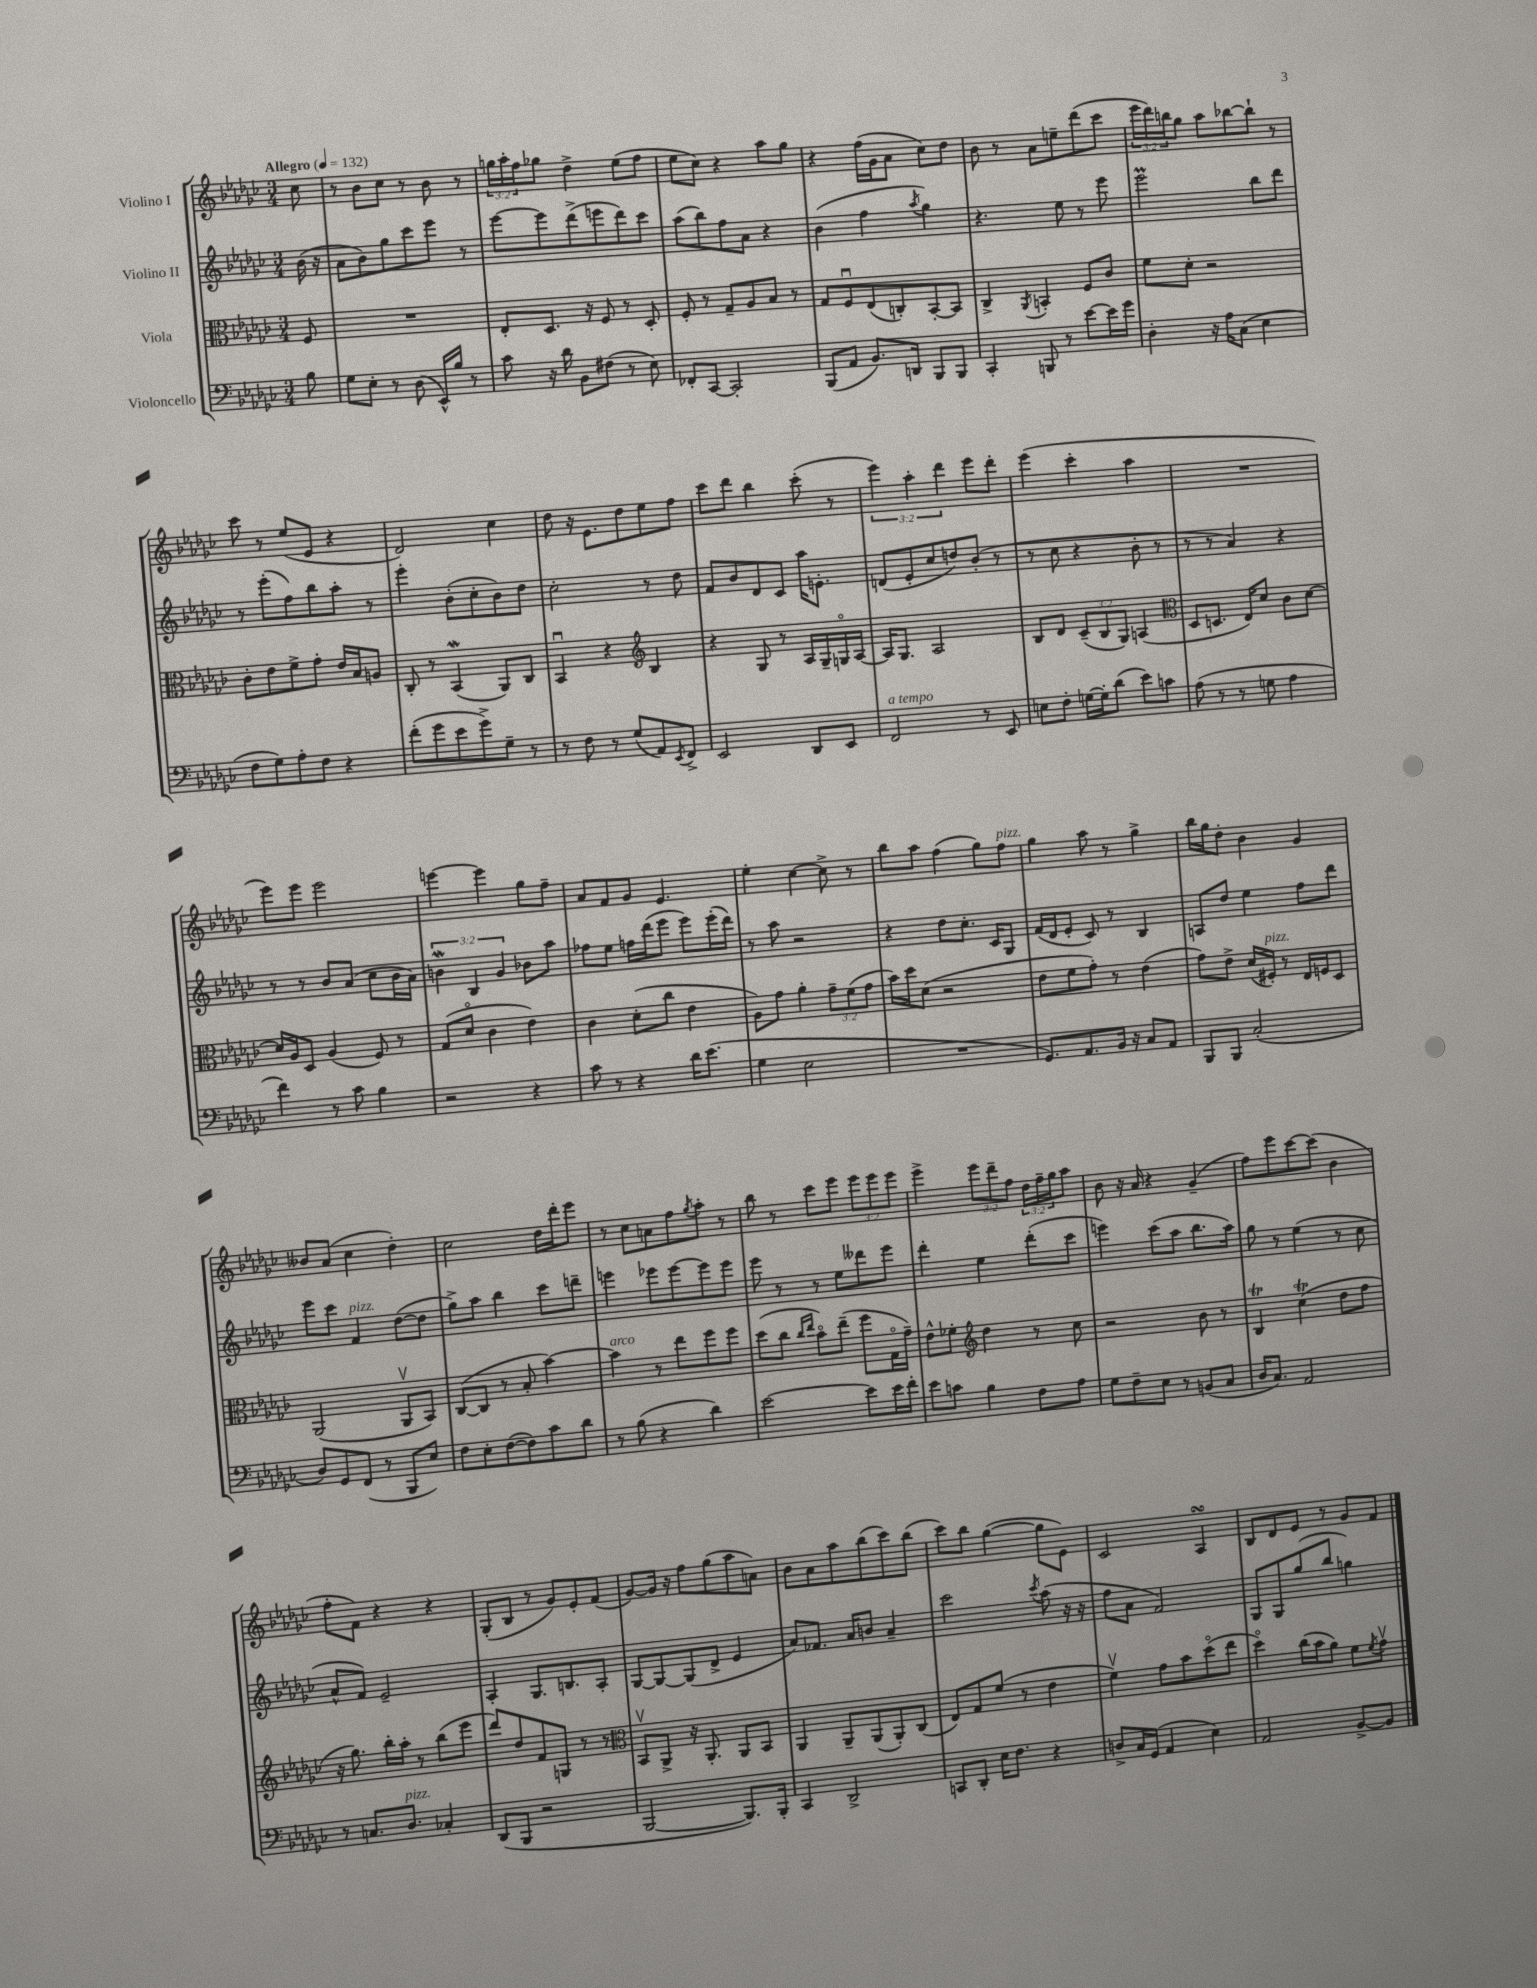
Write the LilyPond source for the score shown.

<<
\new StaffGroup <<
\new Staff = "s0" \with { instrumentName = "Violino I" } {
    \clef treble \key ges \major \numericTimeSignature \time 3/4 \override Staff.TupletNumber.text = #tuplet-number::calc-fraction-text \partial 8 \tempo "Allegro" 4 = 132
    ces''8 |
    r8 bes'8 ces''8 r8 bes'8 r8 |
    \tuplet 3/2 { g''16 aes''16-. f''16 } ges''8 des''4-> ees''8( f''8 |
    ees''8 ces''8) r4 aes''8 ges''8 |
    r4 f''16( ges'16 aes'8 ces''8) des''8 |
    bes'8 r8 aes'8 e''8-- des'''8( ces'''8 |
    \tuplet 3/2 { ees'''16 des'''16) b''16 } ges''8 aes''8 bes''8~ bes''8-! r8 |
    ces'''8 r8 ees''8( ees'8 r4 |
    des'2) ces''4 |
    des''8 r16 ees'8. des''8 ees''8 f''8 |
    ces'''8 des'''8 bes''4 ces'''8-.( r8 |
    \tuplet 3/2 { ees'''4) aes''4-. des'''4 } ees'''8 des'''8-. |
    ees'''4( ces'''4-. aes''4 |
    R2. |
    ees'''8) ees'''8 ees'''2 |
    e'''4~ e'''4 ges''8 f''8-- |
    aes'8 f'8 ges'8 ees'4. |
    ees''4-. ces''4~ ces''8-> r8 |
    bes''8 aes''8 f''4( ges''8) f''8^\markup { \italic "pizz." } |
    ges''4 aes''8 r8 ges''4-> |
    bes''16 ges''16 des''8-. bes'4 ges'4 |
    beses'8 aes'8( ces''4 des''4-.) |
    ces''2 des''16 des'''16-. ees'''8 |
    r8 ces''8 a'8 f''8 \acciaccatura { ges''8 } aes''8-. r8 |
    bes''8 r8 ces'''8 ees'''8 \tuplet 3/2 { ees'''8 ees'''8 ees'''8 } |
    ees'''4-> \tuplet 3/2 { ees'''8 des'''8-- f''8 } \tuplet 3/2 { des''16 f''16-- ges''16 } aes''8 |
    bes'8 r16 aes'16 r4 ges'4--( |
    f''8) ees'''8 ces'''8~ ces'''8( bes'4 |
    f''8-. f'8) r4 r4 |
    ges8-.( bes8 r8 ges'8) ees'8-. f'8( |
    ges'8~) ges'16 r16 f''8 ges''8( aes''8 a'8) |
    bes'8 aes'8 aes''8 bes''8( ces'''8) bes''8( |
    ces'''8) bes''8 ges''4~( ges''8 ees'8) |
    ces'2 aes4\turn |
    bes8 des'8 ees'8 r8 ges'8 f'8 \bar "|." |
}
\new Staff = "s1" \with { instrumentName = "Violino II" } {
    \clef treble \key ges \major \numericTimeSignature \time 3/4 \override Staff.TupletNumber.text = #tuplet-number::calc-fraction-text \partial 8
    bes'16( r16 |
    aes'8 bes'8) ges''8 ces'''8 ees'''8 r8 |
    ees'''8~ ees'''8 des'''8->( e'''8 des'''8) ces'''8 |
    aes''8( bes''8) f''8 aes'8 r4 |
    bes'4( f''4 \acciaccatura { aes''8 } ges''4) |
    r4. ees''8 r8 ees'''8 |
    ees'''2\prall bes''8 des'''8 |
    r8 ees'''8-.( f''8) bes''8 aes''8-. r8 |
    ees'''4-. bes'8-.( ces''8-. bes'8) des''8 |
    ces''2-. r8 des''8 |
    f'8 bes'8 des'8 ces'8 aes''16 e'8.-. |
    d'8( ees'8-. ces''8 d''8) bes'8-.( r8 |
    r8 ces''8 r4 bes'8-. r8 |
    r8 r8 aes'4) r4 |
    r8 r8 bes'8 aes'8( ces''8 bes'16 aes'16) |
    \tuplet 3/2 { b'4\mordent bes4 ges'4 } bes'8 aes''8 |
    fes''8 ees''8 f''16 des'''16( ees'''8 ees'''8) ees'''16-.( des'''16) |
    r8 aes''8 r2 |
    r4 des''8 ces''8.-. ces'16 ges8 |
    f'16( des'16 ees'8-. ces'8) r8 bes4 |
    a8 des''8 ees''4 f''8 des'''8 |
    ees'''8 ces'''8 f'4^\markup { \italic "pizz." } des''8~( des''8 |
    ges''8->) aes''8 bes''4 ces'''8 d'''8-- |
    e'''4 ees'''8 ees'''8~ ees'''8 ees'''8 |
    ees'''8 r8 r8 ees''8 deses'''8 ees'''8 |
    des'''4-. ees''4 des'''8-.( ces'''8 |
    e'''4) ces'''8( aes''8 bes''8. aes''16) |
    ges''8 r8 ees''4( r8 ces''8 |
    aes'8-^ f'8) ees'2-- |
    aes4-. ges8. b8. aes8-. |
    ges8~ ges8~ ges8( des'8-> ees'4 |
    aes'8) fes'8. aes'16 b'8 aes'4-- |
    ces'''2 \acciaccatura { ces'''8 } aes''8( r16 r16 |
    f''8 aes'8 f'2) |
    ges8 ges8 ges''8( bes''8 g''4) \bar "|." |
}
\new Staff = "s2" \with { instrumentName = "Viola" } {
    \clef alto \key ges \major \numericTimeSignature \time 3/4 \override Staff.TupletNumber.text = #tuplet-number::calc-fraction-text \partial 8
    f8 |
    R2. |
    ees8-. des8. r16 f8 r8 des8-. |
    f8-. r8 ges8-- aes8 bes8 r8 |
    ges8 f8\downbow ees8( c8-.) bes,8~-. bes,8 |
    ces4-> \acciaccatura { aes,8 } b,4-. f8 ces'8 |
    f'8 des'8-. r2 |
    ces'8-. ees'8 f'8-> ges'8-. ees'16 bes16 a8 |
    ces8-. r8 bes,4\mordent( aes,8) ces8 |
    bes,4\downbow r4 \clef treble bes4 |
    r4 ges8 r8 aes16 ges16-- g16\flageolet aes16~ |
    aes16 ges8. aes2 |
    bes8 des'8 \tuplet 3/2 { ces'8--( bes8 ges8) } a4( |
    \clef alto des8 d8. ees16) des'8 ces'8 des'8~ |
    des'16 aes16 des8 aes4( f8) r8 |
    ges8( des'8\flageolet ces'4 ees'4) |
    ces'4 des'8-.( ces''8 ees'4 |
    aes8) ges'8 aes'4-. \tuplet 3/2 { ges'8-- f'8( ges'8 } |
    bes'16) des''16 des'8( r2 |
    ees'8 f'8 ges'8-.) r8 ees'4( |
    ges'8) ees'8-> des'16( fis16-.^\markup { \italic "pizz." }) r8 ees16 f16 des8 |
    aes,2( aes,8\upbow bes,8) |
    ces8~( ces8 r8 bes8-. bes'4~) |
    bes'4^\markup { \italic "arco" } r8 ees''8 f''8 f''8 |
    des''8( ces''8 \grace { ces''16 ees''16 } bes'8\flageolet) ees''8--( f''8 ges16\flageolet ges'16--) |
    ees'8-^ fes'8-. \clef treble des''4 r8 ces''8 |
    r2 bes'8 r8 |
    bes4\trill ces''4\trill( des''8 f''8 |
    r16 ges''8.) bes''16-. aes''16-. r8 bes''8( ees'''8 |
    des'''8) des''8 f'8 g8 r8 r8 |
    \clef alto bes,8\upbow aes,8-> r16 aes,8.-. aes,8 bes,8 |
    aes,4 aes,8-- aes,8( aes,8-.) ces8( |
    ees8) ges8 f'8( r8 ees'4 |
    f'4\upbow) ges'8 bes'8 des''8\flageolet( ees''8 |
    des''4\flageolet) ces''16( bes'16 aes'8) f'8 \acciaccatura { f'8 } ges'8\upbow \bar "|." |
}
\new Staff = "s3" \with { instrumentName = "Violoncello" } {
    \clef bass \key ges \major \numericTimeSignature \time 3/4 \partial 8
    bes8 |
    ges8 ees8-. r8 des8( ees,16-^) bes16 r8 |
    ces'8 r16 des'16 bes,8 fis8( r8 ees8) |
    fes,8-. ces,8~ ces,2-. |
    bes,,8( aes,8 bes,8.) d,16 bes,,8 bes,,8 |
    ces,4-. b,,8 r8 ees'8~ ees'16 ges'16 |
    des4-. r16 aes16 ces8( ees4 |
    f8 ges8) aes8-. f8 r4 |
    f'8-.( ges'8 ees'8 ges'8->) ges8-- r8 |
    r8 f8 r8 ges8( aes,8) \acciaccatura { ees,8 } f,8-> |
    ees,2 des,8 ees,8 |
    f,2^\markup { \italic "a tempo" } r8 ees,8 |
    e8 f8-. g16~ g16-. des'8( ees'8) c'8 |
    aes8( r8 r8 g8 aes4 |
    f'4) r8 ces'8 bes4 |
    r2 r4 |
    ces'8 r8 r4 des'16 ees'8.( |
    ges4 ees2 |
    R2. |
    ges,8.) aes,8. bes,16 r16 ces8 aes,8 |
    bes,,8 bes,,8 ces2-.( |
    des8) ges,8 f,8( r8 bes,,8 ees8) |
    f8 ees8-. f8~( f8) ces'8 des'8 |
    r8 bes8( r4 des'4) |
    ees'2~ ees'8 ees'16 f'16-. |
    ees'8 c'8 bes4 f8 aes8 |
    ges8 f8-- ees8 r8 b,8( ces8 |
    des16 ces8.) aes,2 |
    r8 c8. des8.^\markup { \italic "pizz." } ces4-. |
    des,8( bes,,8 r2 |
    bes,,2~ bes,,8.) bes,,16-. |
    ces,4 des,2-> |
    c,8 des,8-. ees16 f8. r4 |
    d8-> ces16 ges,16( aes,4 ees4) |
    aes,2 bes,8~-> bes,8 \bar "|." |
}
>>
>>
\layout { \context { \Score \remove "Bar_number_engraver" } }
